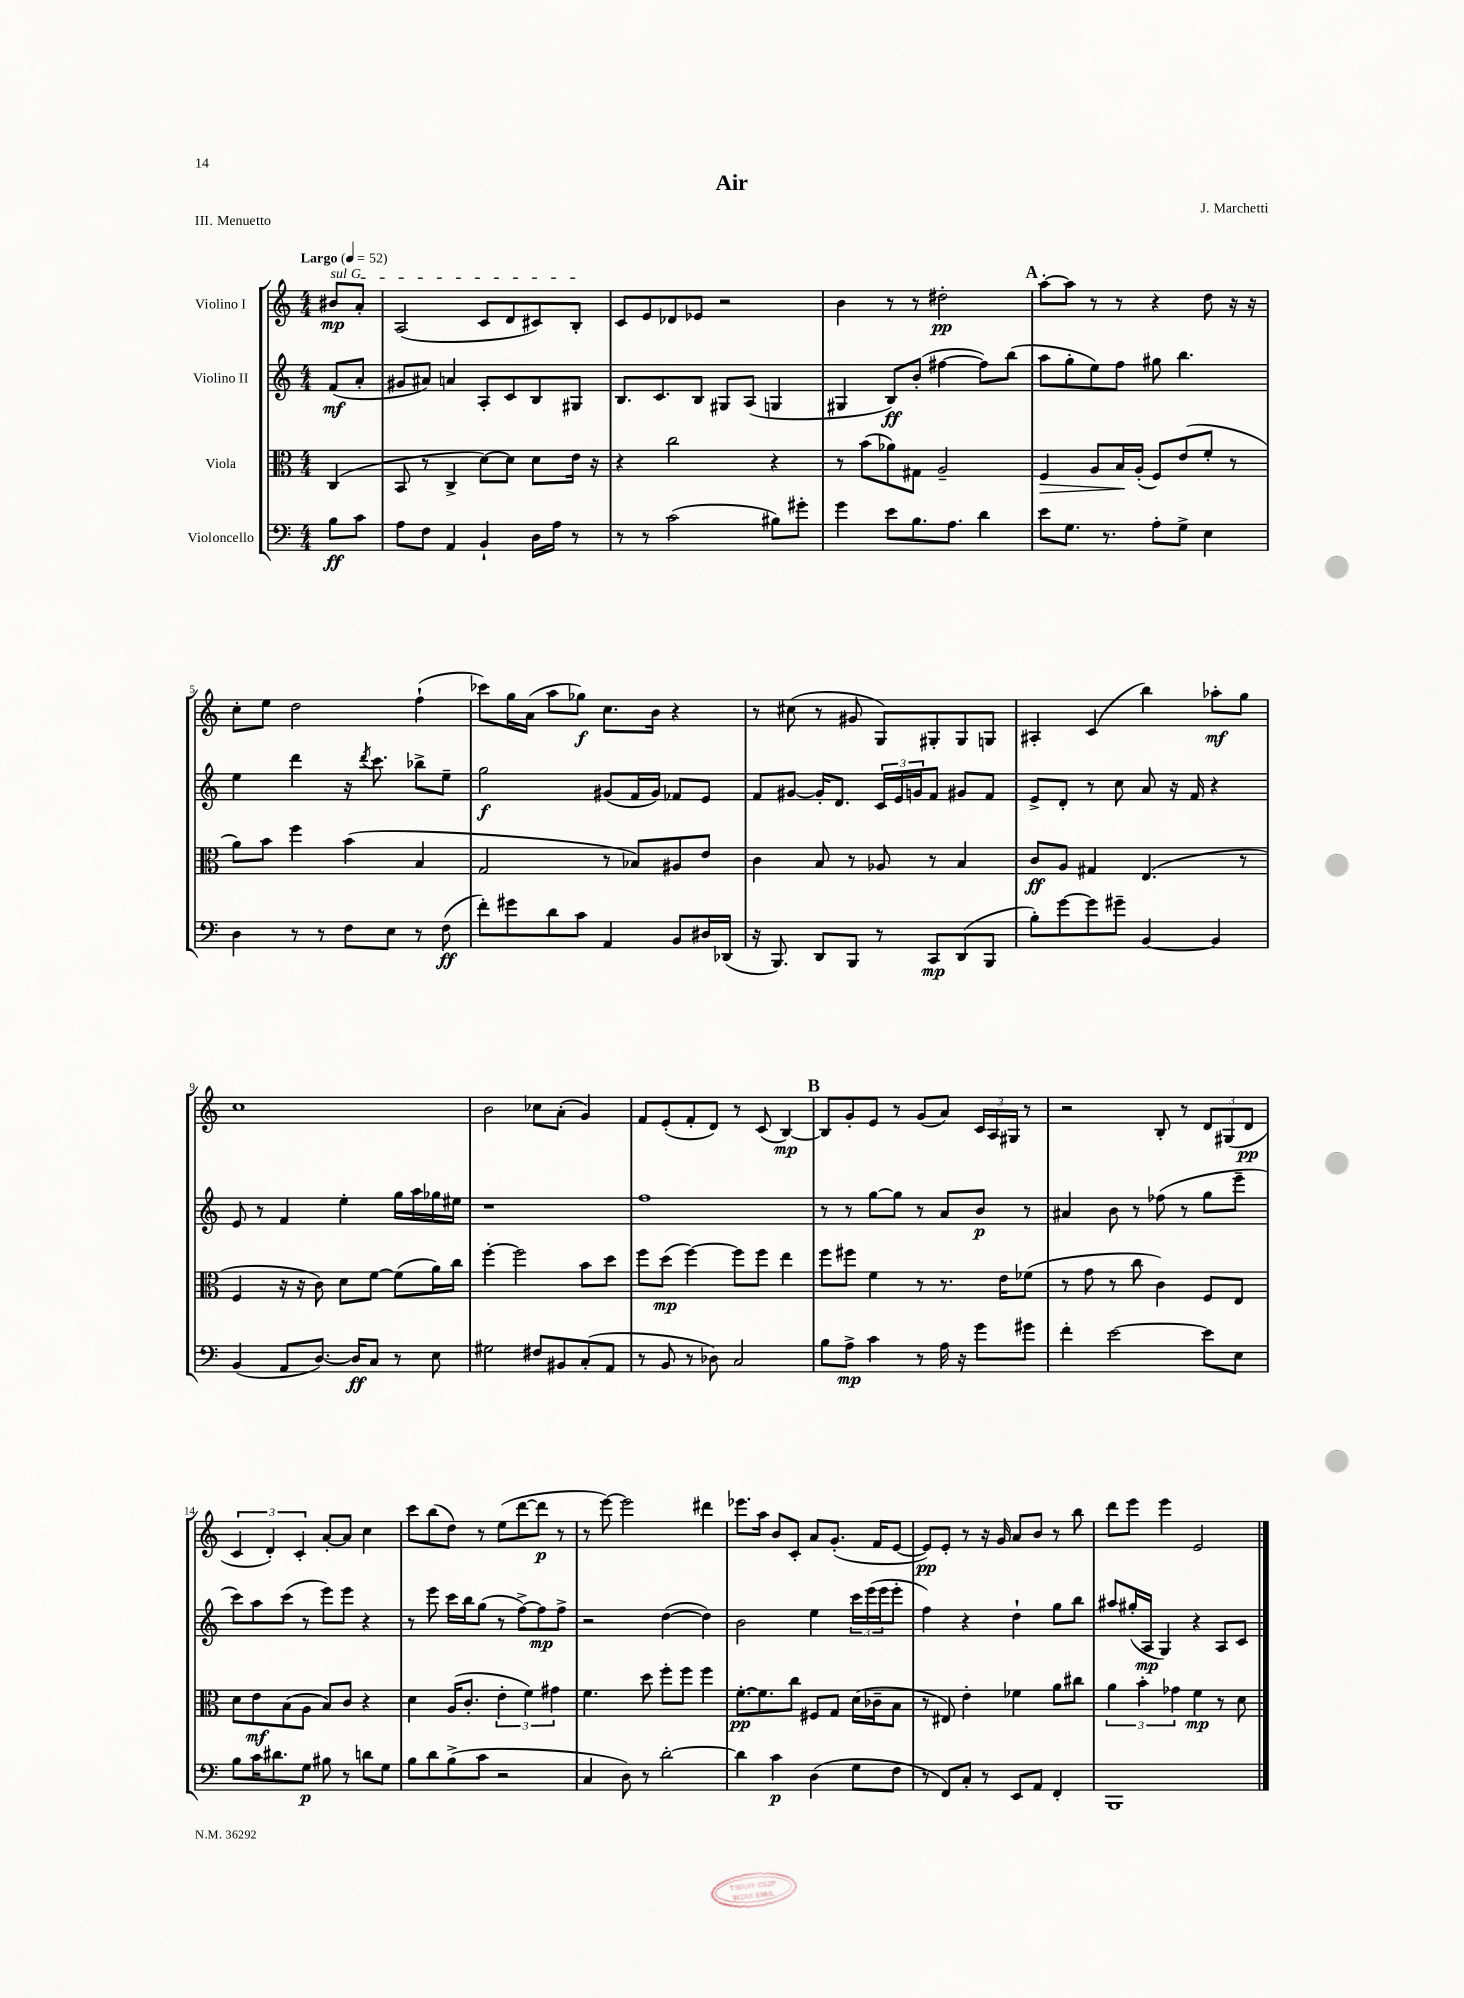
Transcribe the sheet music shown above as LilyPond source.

\header { title = "Air" composer = "J. Marchetti" piece = "III. Menuetto" }
<<
\new StaffGroup <<
\new Staff = "s0" \with { instrumentName = "Violino I" } {
    \clef treble \key c \major \numericTimeSignature \time 4/4 \partial 4 \tempo "Largo" 4 = 52
    \once \override TextSpanner.bound-details.left.text = \markup { \italic "sul G" } bis'8\mp\startTextSpan a'8-. |
    a2( c'8 d'8 cis'8) b8-.\stopTextSpan |
    c'8 e'8 des'8 ees'8 r2 |
    b'4 r8 r8 dis''2-.\pp |
    \mark \markup { \bold "A" } a''8~-. a''8 r8 r8 r4 d''8 r16 r16 |
    c''8-. e''8 d''2 f''4-!( |
    ces'''8) g''16 a'16( a''8 ges''8\f) c''8. b'16 r4 |
    r8 cis''8( r8 gis'8 g8) gis8-. gis8 g8 |
    ais4-. c'4( b''4) aes''8-.\mf g''8 |
    c''1 |
    b'2 ces''8 a'8-.( g'4) |
    f'8 e'8-.( f'8-. d'8) r8 c'8( b4~\mp) |
    \mark \markup { \bold "B" } b8 g'8-. e'8 r8 g'8( a'8) \tuplet 3/2 { c'16 a16 gis16 } r8 |
    r2 b8-. r8 \tuplet 3/2 { d'8 gis8( d'8\pp } |
    \tuplet 3/2 { c'4 d'4-.) c'4-. } a'8~-. a'8 c''4 |
    c'''8 b''8( d''8) r8 e''8( d'''8~ d'''8\p r8 |
    r8 e'''8~) e'''2 dis'''4 |
    ees'''8. a''16 b'8 c'8-. a'8 g'8.-.( f'16 e'8~ |
    e'8\pp) e'8-. r8 r16 g'16 a'8 b'8 r8 b''8 |
    d'''8 e'''8 e'''4 e'2 \bar "|." |
}
\new Staff = "s1" \with { instrumentName = "Violino II" } {
    \clef treble \key c \major \numericTimeSignature \time 4/4 \partial 4
    f'8\mf( a'8-. |
    gis'8 ais'8) a'4 a8-. c'8 b8 gis8 |
    b8. c'8. b8 gis8 a8( g4 |
    gis4 b8\ff) b'8-.( fis''4~ fis''8) b''8( |
    \mark \markup { \bold "A" } a''8 g''8-. e''8) f''8 gis''8 b''4. |
    e''4 d'''4 r16 \acciaccatura { d'''8 } c'''8. bes''8-> e''8-- |
    g''2\f gis'8( f'16 gis'16) fes'8 e'8 |
    f'8 gis'8~ gis'16-. d'8. \tuplet 3/2 { c'16 e'16 g'16 } f'8 gis'8 f'8 |
    e'8-> d'8-. r8 c''8 a'8 r16 f'16 r4 |
    e'8 r8 f'4 e''4-. g''16 a''16 ges''16 eis''16 |
    r1 |
    f''1 |
    \mark \markup { \bold "B" } r8 r8 g''8~ g''8 r8 a'8 b'8\p r8 |
    ais'4 b'8 r8 fes''8( r8 g''8 e'''8-- |
    c'''8) a''8 c'''8( r8 e'''8) e'''8 r4 |
    r8 e'''8 c'''16 b''16 g''8( r8 f''8~->) f''8\mp f''8-> |
    r2 d''4~( d''4) |
    b'2 e''4 \tuplet 3/2 { c'''16 e'''16( e'''16 } e'''8-. |
    f''4) r4 d''4-! g''8 b''8 |
    ais''8 gis''16-.( a16\mp g4) r4 a8 c'8 \bar "|." |
}
\new Staff = "s2" \with { instrumentName = "Viola" } {
    \clef alto \key c \major \numericTimeSignature \time 4/4 \partial 4
    c4( |
    b,8 r8 c4-> d'8~) d'8 d'8 e'16 r16 |
    r4 c''2 r4 |
    r8 b'8( aes'8) gis8 a2-- |
    \mark \markup { \bold "A" } f4\> a8 b16\! a16-.( f8) e'8( f'8-. r8 |
    a'8) b'8 f''4 b'4( b4 |
    g2 r8 bes8) ais8 e'8 |
    c'4 b8 r8 aes8 r8 b4 |
    c'8\ff a8 gis4 e4.( r8 |
    f4 r16 r16 c'8) d'8 f'8~ f'8( a'16) c''16 |
    f''4~-. f''2 b'8 d''8 |
    f''8 d''8\mp( f''4~) f''8 f''8 e''4 |
    \mark \markup { \bold "B" } f''8 fis''8 f'4 r8 r8. e'16 fes'8( |
    r8 g'8 r8 c''8 c'4) f8 e8 |
    d'8 e'8\mf b8( a8 b8) c'8 r4 |
    d'4 a16( c'8.-. \tuplet 3/2 { e'4-. f'4) gis'4 } |
    f'4. d''8 f''8-. f''8 f''4 |
    f'8.~-.\pp f'8. c''8 fis8 g8 d'16( ces'16-- b8 |
    r8 eis8) e'4-. fes'4 a'8 cis''8 |
    \tuplet 3/2 { a'4 b'4-. ges'4 } f'4\mp r8 d'8 \bar "|." |
}
\new Staff = "s3" \with { instrumentName = "Violoncello" } {
    \clef bass \key c \major \numericTimeSignature \time 4/4 \partial 4
    b8\ff c'8 |
    a8 f8 a,4 b,4-! d16 a16 r8 |
    r8 r8 c'2( bis8) gis'8-. |
    g'4 e'8 b8. a8. d'4 |
    \mark \markup { \bold "A" } e'8 g8. r8. a8-. g8-> e4 |
    d4 r8 r8 f8 e8 r8 f8\ff( |
    f'8-.) gis'8 d'8 c'8 a,4 b,8 dis16 des,16( |
    r16 b,,8.) d,8 b,,8 r8 c,8\mp d,8( b,,8 |
    b8-.) g'8~ g'8 gis'8-- b,4~ b,4 |
    b,4( a,8 d8.~) d16\ff c8 r8 e8 |
    gis2 fis8 bis,8 c8-.( a,8 |
    r8 b,8 r8 des8) c2 |
    \mark \markup { \bold "B" } b8 a8->\mp c'4 r8 a16 r16 g'8 gis'8 |
    f'4-. e'2~ e'8 e8 |
    b8 c'16 dis'8. g8\p bis8 r8 d'8 g8 |
    b8 d'8 b8->( c'8 r2 |
    c4 d8) r8 d'2~-. |
    d'4 c'4\p d4( g8 f8 |
    r8 f,8) c8-. r8 e,8 a,8 f,4-. |
    b,,1 \bar "|." |
}
>>
>>
